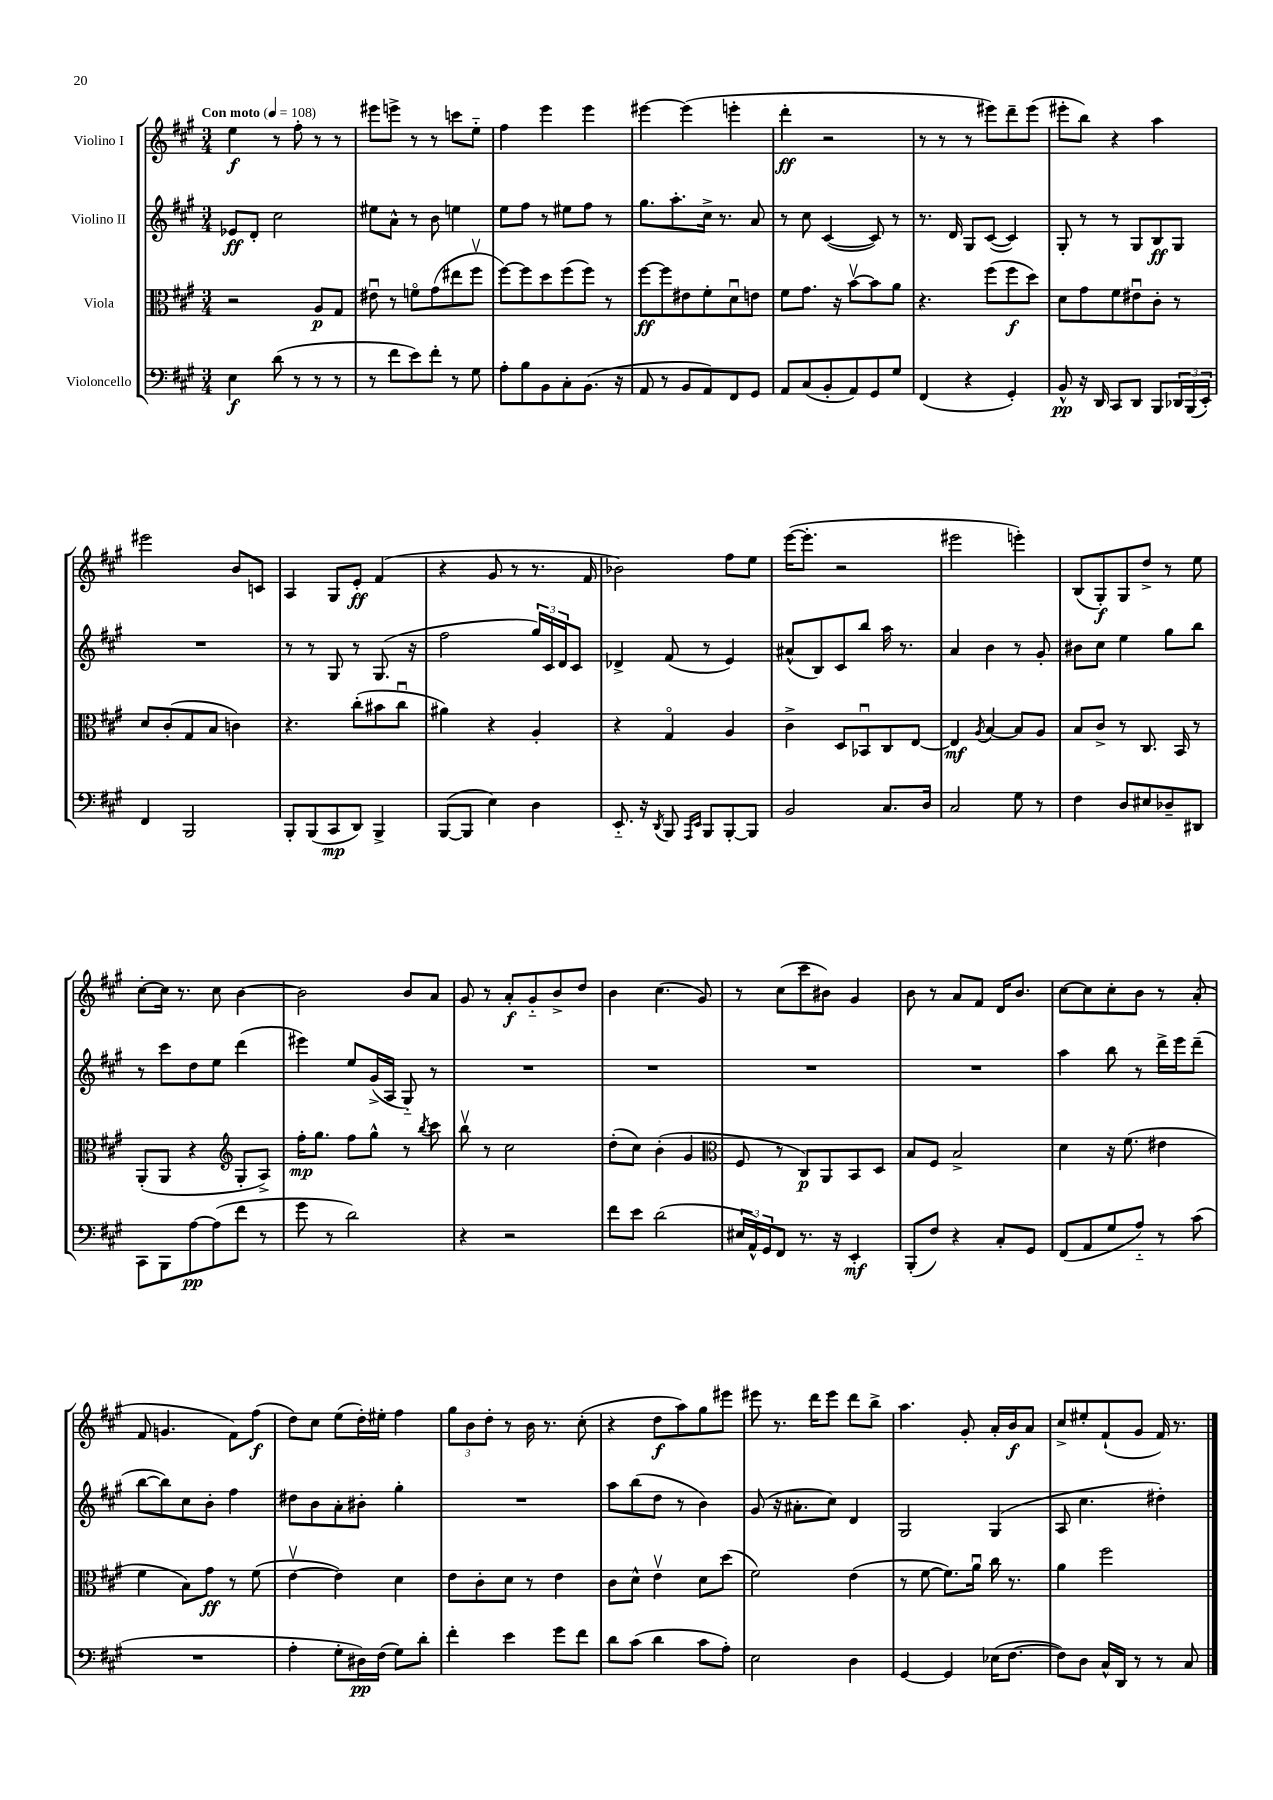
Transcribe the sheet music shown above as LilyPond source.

<<
\new StaffGroup <<
\new Staff = "s0" \with { instrumentName = "Violino I" } {
    \clef treble \key a \major \numericTimeSignature \time 3/4 \tempo "Con moto" 4 = 108
    e''4\f r8 fis''8-. r8 r8 |
    eis'''8 e'''8-> r8 r8 c'''8 e''8-_ |
    fis''4 e'''4 e'''4 |
    eis'''4~ eis'''4( e'''4-. |
    d'''4-.\ff r2 |
    r8 r8 r8 eis'''8) d'''8-- eis'''8( |
    eis'''8-. b''8) r4 a''4 |
    eis'''2 b'8 c'8 |
    a4 gis8 e'8-.\ff fis'4( |
    r4 gis'8 r8 r8. fis'16 |
    bes'2) fis''8 e''8 |
    e'''16~( e'''8.-. r2 |
    eis'''2 e'''4-.) |
    b8( gis8-.\f) gis8 d''8-> r8 e''8 |
    cis''8~-. cis''16 r8. cis''8 b'4~ |
    b'2 b'8 a'8 |
    gis'8 r8 a'8-.\f gis'8-_ b'8-> d''8 |
    b'4 cis''4.( gis'8) |
    r8 cis''8( cis'''8 bis'8) gis'4 |
    b'8 r8 a'8 fis'8 d'16 b'8. |
    cis''8~ cis''8 cis''8-. b'8 r8 a'8-.( |
    fis'8 g'4. fis'8) fis''8\f( |
    d''8) cis''8 e''8( d''16-.) eis''16-. fis''4 |
    \tuplet 3/2 { gis''8 b'8 d''8-. } r8 b'16 r8. cis''8-.( |
    r4 d''8\f a''8) gis''8 eis'''8 |
    eis'''8 r8. d'''16 eis'''8 d'''8 b''8-> |
    a''4. gis'8-. a'16-. b'16\f a'8 |
    cis''8-> eis''8-. fis'8-!( gis'8 fis'16) r8. \bar "|." |
}
\new Staff = "s1" \with { instrumentName = "Violino II" } {
    \clef treble \key a \major \numericTimeSignature \time 3/4
    ees'8\ff d'8-. cis''2 |
    eis''8 a'8-^ r8 b'8 e''4 |
    e''8 fis''8 r8 eis''8 fis''8 r8 |
    gis''8. a''8.-. cis''16-> r8. a'8 |
    r8 cis''8 cis'4~( cis'8) r8 |
    r8. d'16 gis8 cis'8~( cis'4) |
    gis8-. r8 r8 gis8 b8\ff gis8 |
    R2. |
    r8 r8 gis8 r8 gis8.( r16 |
    fis''2 \tuplet 3/2 { gis''16) cis'16 d'16 } cis'8 |
    des'4-> fis'8( r8 e'4) |
    ais'8-^( b8) cis'8 b''8 a''16 r8. |
    a'4 b'4 r8 gis'8-. |
    bis'8 cis''8 e''4 gis''8 b''8 |
    r8 cis'''8 d''8 e''8 d'''4( |
    eis'''4) e''8 gis'16->( a16 gis8-_) r8 |
    R2. |
    R2. |
    R2. |
    R2. |
    a''4 b''8 r8 d'''16-> e'''16 d'''8--( |
    b''8~ b''8) cis''8 b'8-. fis''4 |
    dis''8 b'8 a'8-. bis'8-. gis''4-. |
    R2. |
    a''8 b''8( d''8 r8 b'4) |
    gis'8( r16 ais'8.-. cis''8) d'4 |
    gis2 gis4( |
    a8 cis''4. dis''4-.) \bar "|." |
}
\new Staff = "s2" \with { instrumentName = "Viola" } {
    \clef alto \key a \major \numericTimeSignature \time 3/4
    r2 a8\p gis8 |
    eis'8\downbow r8 f'8\flageolet gis'8( eis''8 fis''8\upbow |
    fis''8~) fis''8 d''8 fis''8( fis''8) r8 |
    fis''8~\ff fis''8 eis'8 fis'8-. d'8\downbow e'8 |
    fis'8 gis'8. r16 b'8~\upbow b'8 a'8 |
    r4. fis''8( fis''8\f d''8) |
    d'8 gis'8 fis'8 eis'8\downbow cis'8-. r8 |
    d'8 cis'8-.( gis8 b8 c'4) |
    r4. cis''8-.( bis'8 cis''8\downbow |
    ais'4) r4 a4-. |
    r4 gis4\flageolet a4 |
    cis'4-> d8 bes,8\downbow cis8 e8~ |
    e4\mf \acciaccatura { a8 } b4~ b8 a8 |
    b8 cis'8-> r8 cis8. b,16 r8 |
    a,8-.( a,8 r4 \clef treble gis8-. a8->) |
    fis''16-.\mp gis''8. fis''8 gis''8-^ r8 \acciaccatura { b''8 } cis'''8 |
    b''8\upbow r8 cis''2 |
    d''8-.( cis''8) b'4-.( gis'4 |
    \clef alto fis8 r8 cis8\p) a,8 b,8 d8 |
    b8 fis8 b2-> |
    d'4 r16 fis'8.( eis'4 |
    fis'4 b8) gis'8\ff r8 fis'8( |
    e'4~\upbow e'4) d'4 |
    e'8 cis'8-. d'8 r8 e'4 |
    cis'8 d'8-^ e'4\upbow d'8 d''8( |
    fis'2) e'4( |
    r8 fis'8~ fis'8.) a'16\downbow cis''16 r8. |
    a'4 fis''2 \bar "|." |
}
\new Staff = "s3" \with { instrumentName = "Violoncello" } {
    \clef bass \key a \major \numericTimeSignature \time 3/4
    e4\f d'8( r8 r8 r8 |
    r8 fis'8 e'8) fis'8-. r8 gis8 |
    a8-. b8 b,8 cis8-. b,8.( r16 |
    a,8 r8 b,8 a,8) fis,8 gis,8 |
    a,8 cis8( b,8-. a,8) gis,8 gis8 |
    fis,4( r4 gis,4-.) |
    b,8-^\pp r16 d,16 cis,8 d,8 b,,8 \tuplet 3/2 { des,16 b,,16( e,16-.) } |
    fis,4 b,,2 |
    b,,8-. b,,8( cis,8\mp d,8) b,,4-> |
    b,,8~( b,,8 e4) d4 |
    e,8.-_ r16 \acciaccatura { d,8 } b,,8 \grace { a,,16 e,16 } b,,8 b,,8~-. b,,8 |
    b,2 cis8. d16 |
    cis2 gis8 r8 |
    fis4 d8 eis8 des8-- dis,8 |
    cis,8 b,,8 a8~\pp a8( fis'8 r8 |
    gis'8 r8 d'2) |
    r4 r2 |
    fis'8 e'8 d'2( |
    \tuplet 3/2 { eis16 a,16-^) gis,16 } fis,8 r8. r16 e,4-.\mf |
    b,,8-.( fis8) r4 cis8-. gis,8 |
    fis,8( a,8 gis8 a8-_) r8 cis'8( |
    R2. |
    a4-. gis8-. dis16\pp) fis16( gis8) d'8-. |
    fis'4-. e'4 gis'8 fis'8 |
    d'8 cis'8( d'4 cis'8 a8-.) |
    e2 d4 |
    gis,4~ gis,4 ees16( fis8.~ |
    fis8) d8 cis16-^ d,16 r8 r8 cis8 \bar "|." |
}
>>
>>
\layout { \context { \Score \remove "Bar_number_engraver" } }
